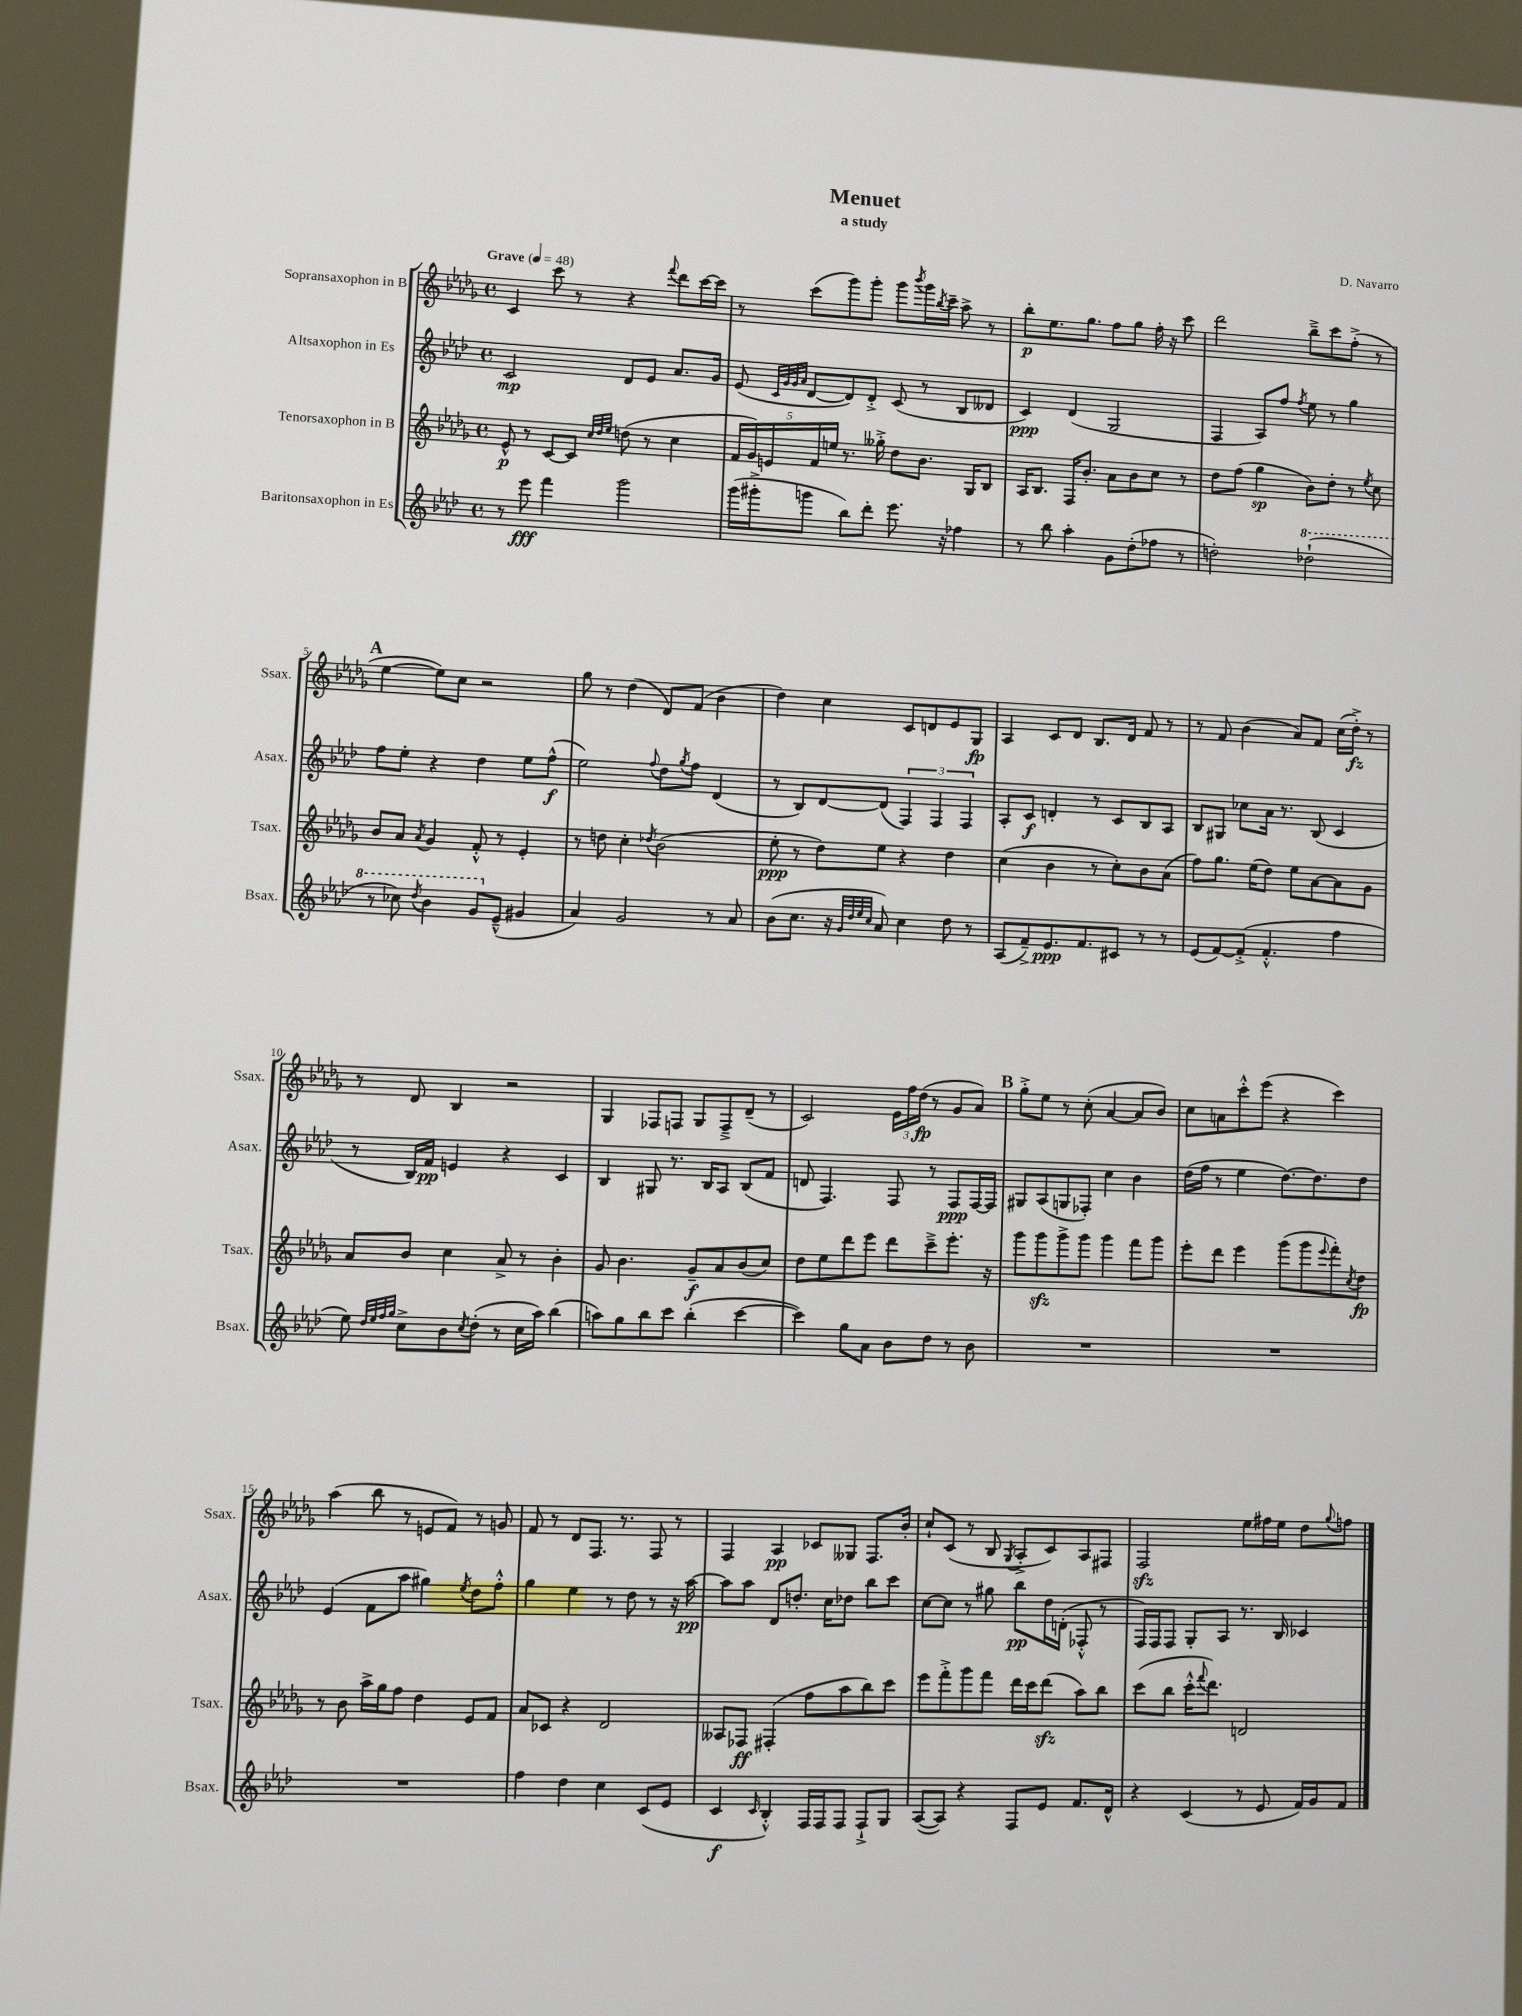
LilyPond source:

\header { title = "Menuet" composer = "D. Navarro" subtitle = "a study" }
<<
\new StaffGroup <<
\new Staff = "s0" \with { instrumentName = "Sopransaxophon in B" shortInstrumentName = "Ssax." } {
    \clef treble \key des \major \defaultTimeSignature \time 4/4 \tempo "Grave" 4 = 48
    c'4 c'''8 r8 r4 \appoggiatura { f'''8 } des'''8 c'''16~ c'''16 |
    r8 c'''8( ges'''8) ges'''8-. ges'''8 \acciaccatura { bes'''8 } ges'''16 \acciaccatura { bes''8 } c'''16-- aes''8-> r8 |
    bes''8-.\p ees''8. ges''8. f''8 ges''8 f''16-. r16 c'''8 |
    des'''2 bes''8---> c'''8 f''8-.->( r8 |
    \mark \markup { \bold "A" } ees''4~ ees''8) c''8 r2 |
    ges''8 r8 des''4( des'8) f'8( bes'4 |
    des''4) c''4 c'8 d'8 ees'8 ges8\fp |
    aes4 c'8 des'8 bes8. des'16 f'8 r8 |
    r8 f'8 bes'4( aes'8) f'8 c''16( des''16-.->\fz) r8 |
    r8 des'8 bes4 r2 |
    ges4 fes8 f8 ges8 f8---> des'8--( r8 |
    c'2) \tuplet 3/2 { ees'16 f''16 des''16\fp( } r8 ges'8 aes'8) |
    \mark \markup { \bold "B" } ges''8-.-> ees''8 r8 c''8-.( aes'4~ aes'8 bes'8) |
    c''8 a'8 c'''8-.-^ ees'''8( r4 c'''4) |
    aes''4( bes''8 r8 e'8 f'8) r8 g'8 |
    f'8 r8 des'8 f8. r8. f8 r8 |
    f4 aes4\pp ces'8 geses8 f8. bes'16-. |
    c''8-! c'8( r8 bes8 \acciaccatura { ges8 } aes8-.-> c'8) aes8 fis8 |
    f2\sfz ees''8 fis''16 ees''16 des''8 \appoggiatura { ges''8 } f''8 \bar "|." |
}
\new Staff = "s1" \with { instrumentName = "Altsaxophon in Es" shortInstrumentName = "Asax." } {
    \clef treble \key aes \major \defaultTimeSignature \time 4/4
    c'2\mp des'8 ees'8 aes'8. g'16 |
    ees'8( \grace { c'32 g'32 g'32 aes'32 } des'8~ des'8) des'8-.-> c'8( r8 bes8 deses'8 |
    c'4\ppp) des'4( g2 |
    f4 aes8) f''8 \acciaccatura { f''8 } ees''8 r8 g''4 |
    \mark \markup { \bold "A" } f''8 ees''8-. r4 des''4 ees''8 f''8-^\f( |
    ees''2) \appoggiatura { f''8 } des''8 \acciaccatura { g''8 } f''8 des'4( |
    r8 bes8) des'8~ des'8( \tuplet 3/2 { f4) f4 f4 } |
    aes8-. c'8\f d'4-. r8 c'8 bes8 aes8 |
    bes8 gis8 ces''8 aes'16 r8. bes8( c'4 |
    r8 bes16) f'16\pp e'4 r4 c'4 |
    bes4 gis8 r8. bes16 aes8 bes8( f'8 |
    d'8 f4.) f8 r8 f8\ppp f16~ f16 |
    \mark \markup { \bold "B" } gis8 aes8( g8 fes8-.) c''4 bes'4 |
    des''16( f''16 r8 ees''4 des''8.~) des''8. des''8 |
    ees'4( f'8 aes''8 gis''4) \acciaccatura { ees''8 } des''8 f''8-.-^ |
    g''4 ees''4 r8 des''8 r8 r16 aes''16~\pp |
    aes''8 aes''8 des'8 d''8.-. c''16 des''8 bes''8 c'''8 |
    c''8~ c''8 r8 gis''8 bes''8\pp des''16 d'16-.( fes8-.-^ r8 |
    f16) f16 f8 g8-. aes8 r8. bes16 ces'4 \bar "|." |
}
\new Staff = "s2" \with { instrumentName = "Tenorsaxophon in B" shortInstrumentName = "Tsax." } {
    \clef treble \key des \major \defaultTimeSignature \time 4/4
    ees'8-^\p r8 c'8~ c'8 \grace { c''32 des''32 ees''32 } d''8( r8 c''4 |
    \tuplet 5/4 { f'16 ges'16) e'16 f'16 e''16 } r8. geses''16-.-> des''8 bes'8. ges16 bes8 |
    aes16 bes8. f16 bes'8.-. aes'8 bes'8 c''8 r8 |
    des''8 f''8( ges''4\sp bes'8) des''8-. r8 \acciaccatura { ees''8 } c''8 |
    \mark \markup { \bold "A" } bes'8 aes'8 \acciaccatura { aes'8 } ges'4 f'8-.-^ r8 ees'4-. |
    r8 d''8 c''4-. \acciaccatura { des''8 } bes'2( |
    ees''8-.\ppp r8 des''8) ees''8 r4 des''4 |
    c''4( bes'4 r8 c''8-.) bes'8 aes'8( |
    f''8) ges''8. ees''16( des''8) ees''8 aes'8~ aes'8 ges'8 |
    aes'8 bes'8 c''4 aes'8-> r8 bes'4-. |
    ges'8 bes'4. ges'8--\f aes'8 bes'8( c''8) |
    des''8 ees''8 des'''8 ees'''8 des'''8 c'''8---> ees'''8.-. r16 |
    \mark \markup { \bold "B" } ges'''8 ges'''8\sfz ges'''8-> ges'''8 ges'''4 f'''8 ges'''8 |
    ees'''8-. des'''8 ees'''4 ges'''8( ges'''8 \appoggiatura { ees'''8 } f'''8-.) \acciaccatura { c''8 } des''8\fp |
    r8 bes'8 aes''16-> ges''16 f''8 des''4 ees'8 f'8 |
    aes'8 ces'8 r4 des'2 |
    aeses8 fes8\ff fis4-.( f''8 aes''8 bes''8) c'''8 |
    ees'''8 f'''8-.-> ges'''8 f'''8 des'''16 c'''16 des'''8\sfz( aes''8) bes''8 |
    c'''8( bes''8 c'''16-.-^ \appoggiatura { f'''8 } des'''8.) d'2 \bar "|." |
}
\new Staff = "s3" \with { instrumentName = "Baritonsaxophon in Es" shortInstrumentName = "Bsax." } {
    \clef treble \key aes \major \defaultTimeSignature \time 4/4
    r8 ees'''8\fff f'''4 g'''2 |
    g'''16( gis'''16-.-> g'''8 bes''8) des'''8-. ees'''8. r16 fes''4 |
    r8 bes''8 aes''4-. g'8 des''8-.( fes''8 r8 |
    d''2-.) \ottava #1 des'''!2-!( |
    \mark \markup { \bold "A" } r8 ces'''8) \acciaccatura { des'''8 } bes''4 g''8 \ottava #0 ees'8---^( gis'4 |
    aes'4) g'2 r8 aes'8 |
    bes'8( c''8. r16 \grace { g'32 des''32 ees''32 c''32 } aes'8) c''4 des''8 r8 |
    aes8( f'8--->) ees'8.\ppp f'8. cis'8 r8 r8 |
    ees'8( f'8~) f'8-.->( f'4.-.-^ f''4 |
    ees''8) \grace { des''32 ees''32 f''32 g''32 } c''8-> bes'8 \acciaccatura { c''8 } des''8-.( r8 c''16 aes''16) bes''4( |
    a''8) g''8 bes''8 c'''8 bes''4-.( c'''4~ |
    c'''4) g''8 aes'8 bes'8 des''8 r8 bes'8 |
    \mark \markup { \bold "B" } R1 |
    R1 |
    R1 |
    f''4 des''4 c''4 c'8( ees'8 |
    c'4\f \grace { c'16 } bes4-.-^) f16 f16 f8 f8-!-> g8 |
    aes8~( aes8) r4 f8 ees'8 f'8. des'16-^ |
    r4 c'4( r8 ees'8 f'16) g'16 f'8 \bar "|." |
}
>>
>>
